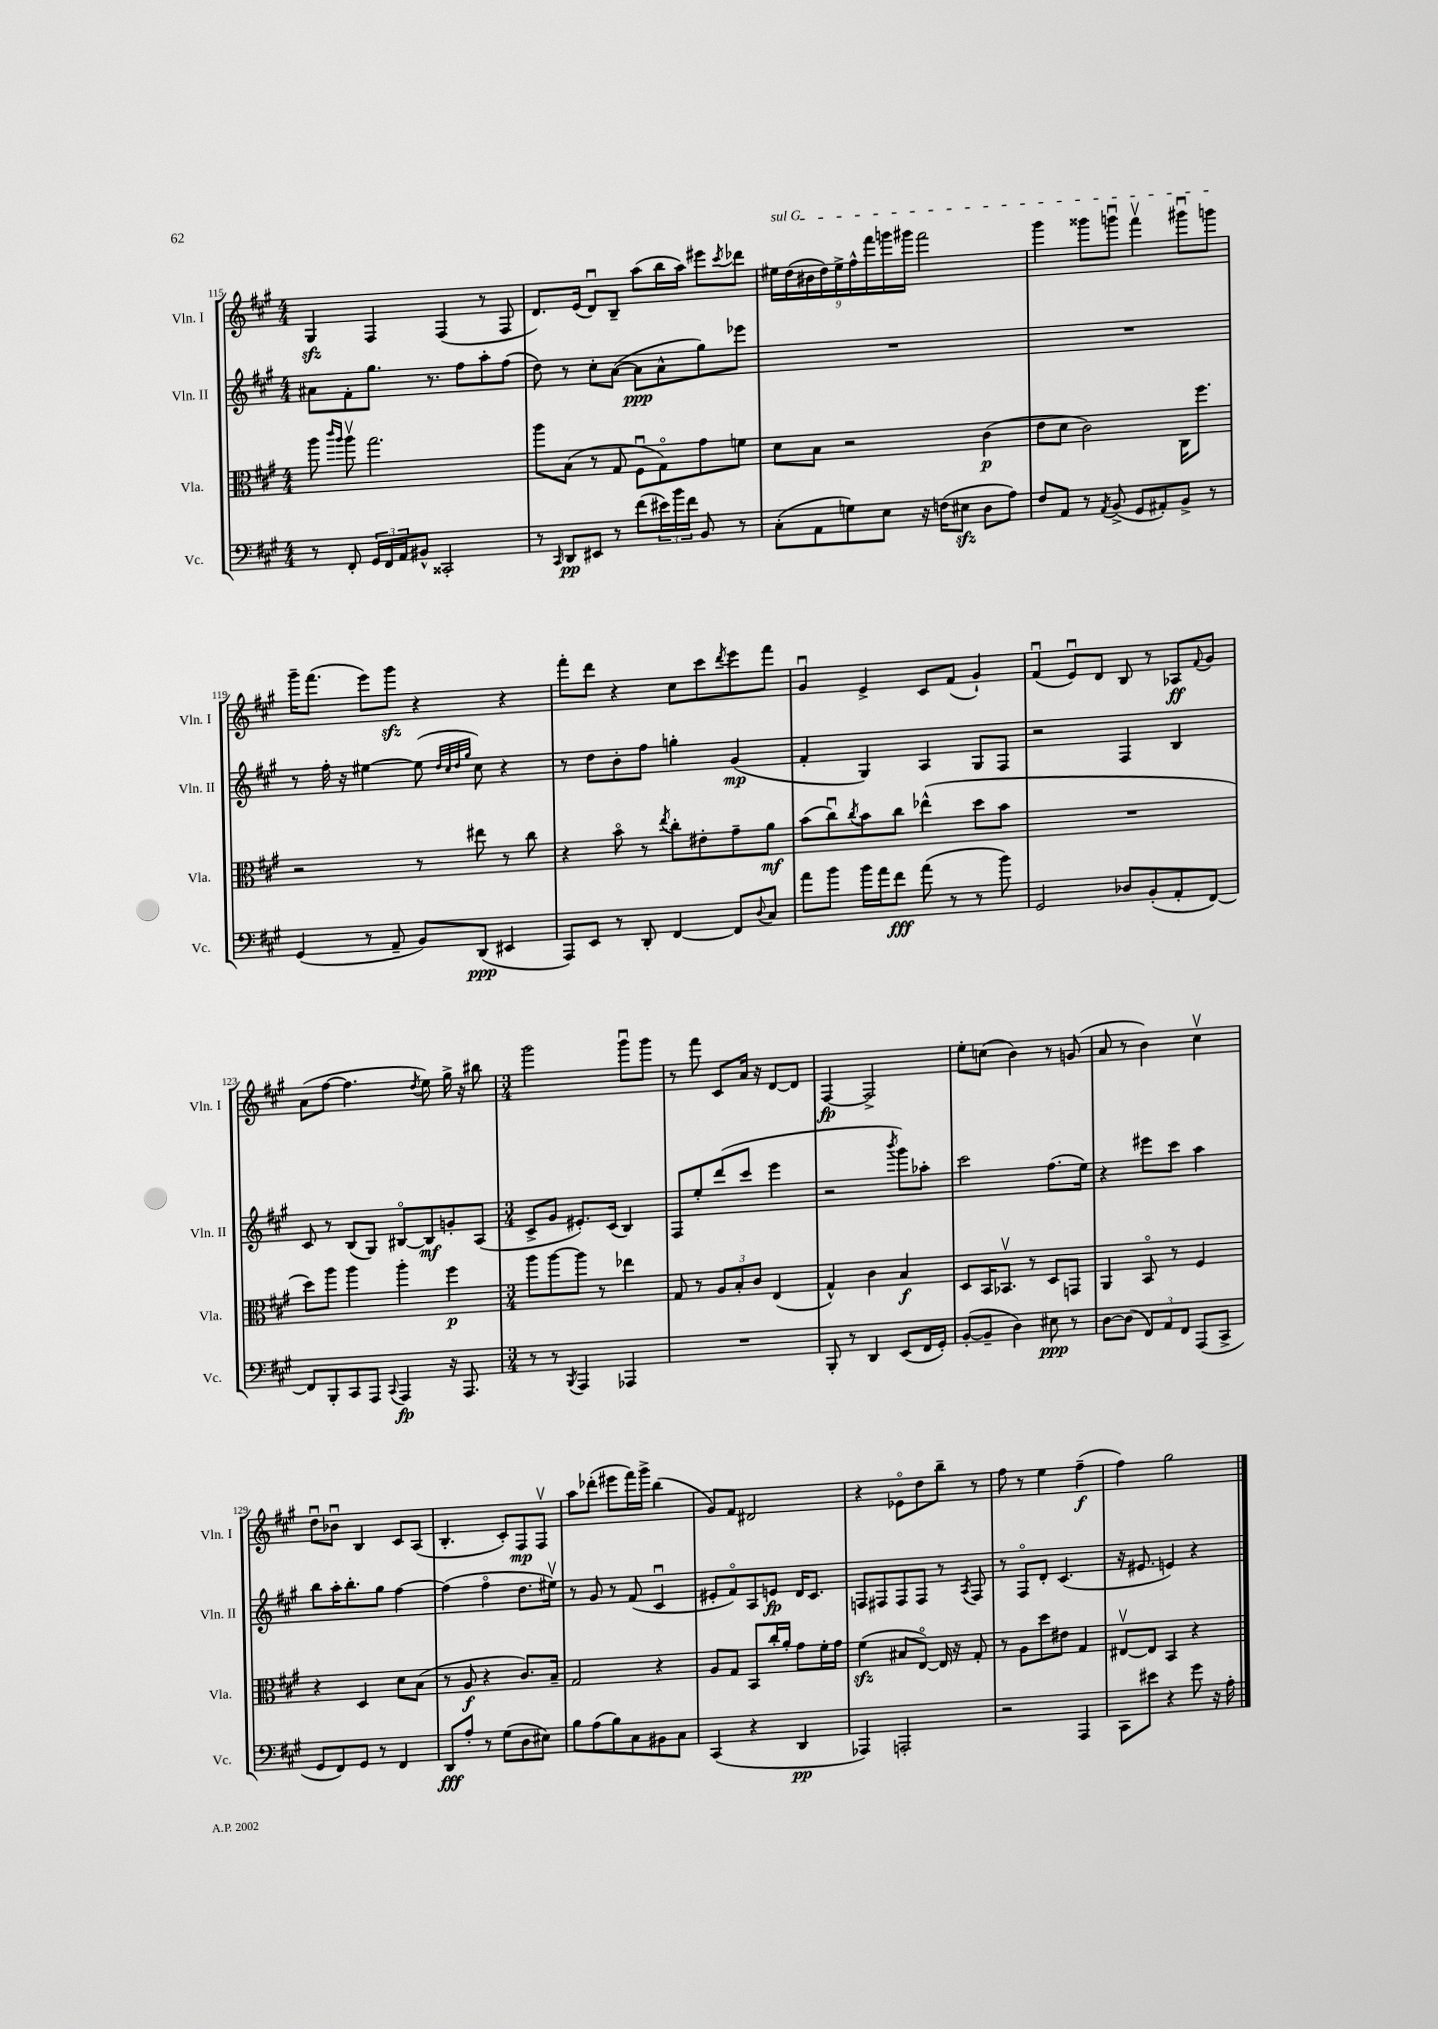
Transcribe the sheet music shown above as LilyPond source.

<<
\new StaffGroup <<
\new Staff = "s0" \with { instrumentName = "Vln. I" shortInstrumentName = "Vln. I" } {
    \clef treble \key a \major \numericTimeSignature \time 4/4
    gis4\sfz fis4 fis4( r8 fis8 |
    d'8.) e'16( d'8\downbow) b8-- a''8( b''16 a''16) eis'''8 \acciaccatura { cis'''8 } des'''8 |
    \tuplet 9/8 { \once \override TextSpanner.bound-details.left.text = \markup { \italic "sul G" } eis''16\startTextSpan d''16( bis'16 d''16) eis''16-> fis''16-^ fis'''16 g'''16 gis'''16 } fis'''2 |
    gis'''4 gisis'''8 g'''8\downbow fis'''4\upbow gis'''8\downbow g'''8\stopTextSpan |
    gis'''16-- fis'''8.( e'''8) gis'''8\sfz r4 r4 |
    fis'''8-. d'''8 r4 cis''8 cis'''8 \acciaccatura { d'''8 } e'''8 fis'''8 |
    gis'4\downbow e'4-> cis'8 fis'8( gis'4-!) |
    fis'4\downbow( e'8\downbow) d'8 b8 r8 aes8\ff \appoggiatura { fis'8 } gis'8 |
    a'8( fis''8~ fis''4. \acciaccatura { d''8 } e''8) gis''16-> r16 bis''8 |
    \numericTimeSignature \time 3/4 gis'''2 gis'''8\downbow gis'''8 |
    r8 fis'''8 cis'8 a'16 r16 d'8~ d'8 |
    fis4~\fp fis2-> |
    e''8-. c''8( b'4) r8 g'8( |
    a'8 r8 b'4) cis''4\upbow |
    d''8\downbow bes'8\downbow b4 cis'8 a8( |
    b4.-. cis'8-.) fis8\mp fis8\upbow |
    a''8 des'''8-.( eis'''8 fis'''16) gis'''16-> b''4( |
    gis'8) fis'8 dis'2 |
    r4 ees'8\flageolet d''8 b''8-- r8 |
    fis''8 r8 e''4 fis''4--\f( |
    fis''4) gis''2 \bar "|." |
}
\new Staff = "s1" \with { instrumentName = "Vln. II" shortInstrumentName = "Vln. II" } {
    \clef treble \key a \major \numericTimeSignature \time 4/4
    ais'8 fis'8-. gis''8. r8. fis''8 a''8-. fis''8( |
    d''8) r8 cis''8-. a'8~( a'8\ppp a'8-^ gis''8) ees'''8 |
    R1 |
    R1 |
    r8 fis''16-. r16 eis''4~ eis''8( \grace { d''32 cis''32 d''32 gis''32 } cis''8) r4 |
    r8 d''8 b'8-. fis''8 g''4-. gis'4\mp( |
    fis'4-. gis4) a4 gis8 fis8 |
    r2 fis4 b4 |
    cis'8 r8 b8( gis8) bis8~\flageolet bis8\mf g'8-. a8( |
    \numericTimeSignature \time 3/4 cis'8-> gis'8 eis'8.-.) cis'16( b4) |
    fis8 e''8-. d'''8( cis'''8 e'''4 |
    r2 \acciaccatura { b'''8 } gis'''8) aes''8-. |
    cis'''2 fis''8.( e''16) |
    r4 eis'''8 cis'''8 a''4 |
    b''8 a''16-. b''8.-. gis''8 fis''4~ |
    fis''4( fis''4\flageolet d''8. eis''16\upbow) |
    r8 gis'8 r8 fis'8( cis'4\downbow |
    eis'8-. fis'8\flageolet) a8 e'8\fp d'16 cis'8. |
    f8 fis8 fis8 fis8 r8 \acciaccatura { a8 } fis8 |
    r8 fis8\flageolet d'8-. cis'4.( |
    r16 eis'8. e'4) r4 \bar "|." |
}
\new Staff = "s2" \with { instrumentName = "Vla." shortInstrumentName = "Vla." } {
    \clef alto \key a \major \numericTimeSignature \time 4/4
    a''8 \grace { cis'''16 a''16 } a''8\upbow gis''2. |
    a''8 b8( r8 gis8 fis8\downbow gis8\flageolet) gis'8 f'8 |
    d'8 b8 r2 cis'4\p( |
    e'8 d'8 cis'2) cis16 fis''8. |
    r2 r8 eis''8 r8 cis''8 |
    r4 b'8\flageolet r8 \acciaccatura { e''8 } cis''8-. eis'8-. gis'8-- a'8\mf |
    b'8( cis''8\downbow) \acciaccatura { cis''8 } b'8 cis''8 ees''4-^( d''8 b'8 |
    R1 |
    d''8) a''8 a''4 a''4-. fis''4\p |
    \numericTimeSignature \time 3/4 a''8 a''8~ a''8 r8 ees''4 |
    gis8 r8 \tuplet 3/2 { a8 b8-. cis'8 } e4( |
    gis4-^) cis'4 b4\f |
    d8 b,16 bes,8.\upbow r8 d8 g,8 |
    a,4 b,8\flageolet r8 fis4 |
    r4 d4 d'8 b8( |
    r8 a8\f r4 cis'8.) b16-- |
    gis2 r4 |
    a8 gis8 b,8 cis''16-. a'16-. gis'8 fis'16-. gis'16 |
    fis'4\sfz( bis8 e8~\flageolet) e16 r16 gis8-. |
    r8 a8 d''8 eis'8 gis4 |
    eis8~\upbow eis8 b,4 r4 \bar "|." |
}
\new Staff = "s3" \with { instrumentName = "Vc." shortInstrumentName = "Vc." } {
    \clef bass \key a \major \numericTimeSignature \time 4/4
    r8 fis,8-. \tuplet 3/2 { gis,16 fis,16 a,16 } bis,8-^ cisis,2-. |
    r8 \grace { cis,16 } d,8\pp eis,8 r8 fis'8( \tuplet 3/2 { eis'16) b'16 fis'16 } b,8 r8 |
    cis8-.( a,8 g8) e8 r16 f16( eis8\sfz d8 a8) |
    fis8 a,8 r8 \acciaccatura { a,8 } b,8->( gis,8 ais,8-.) b,8-> r8 |
    gis,4( r8 a,8-- b,8) d,8\ppp( eis,4 |
    a,,8) e,8 r8 d,8-. fis,4~ fis,8 \appoggiatura { d8 } cis8 |
    a'8 b'8 b'16 a'16 fis'8\fff a'8( r8 r8 b'8) |
    gis,2 des8 b,8-.( a,8-. fis,8~) |
    fis,8 b,,8-. cis,8 a,,8 \appoggiatura { cis,8 } a,,4\fp r16 a,,8. |
    \numericTimeSignature \time 3/4 r8 r8 \acciaccatura { b,,8 } a,,4 aes,,4 |
    R2. |
    b,,8-. r8 d,4 e,8( fis,16 gis,16-.) |
    b,8~-.( b,8-- d4) eis8\ppp r8 |
    d8~ d8( \tuplet 3/2 { fis,8) a,8 fis,8 } a,,8( cis,8-> |
    gis,8 fis,8) gis,8 r8 fis,4 |
    d,8\fff a8-. r8 gis8( d8 eis8) |
    b8 a8( b8) cis8 bis,8 cis8 |
    cis,4( r4 d,4\pp |
    aes,,4) a,,2-. |
    r2 a,,4 |
    cis,8 eis'8 r4 gis'8 r16 a16-. \bar "|." |
}
>>
>>
\layout { \context { \Score currentBarNumber = #115 } }
